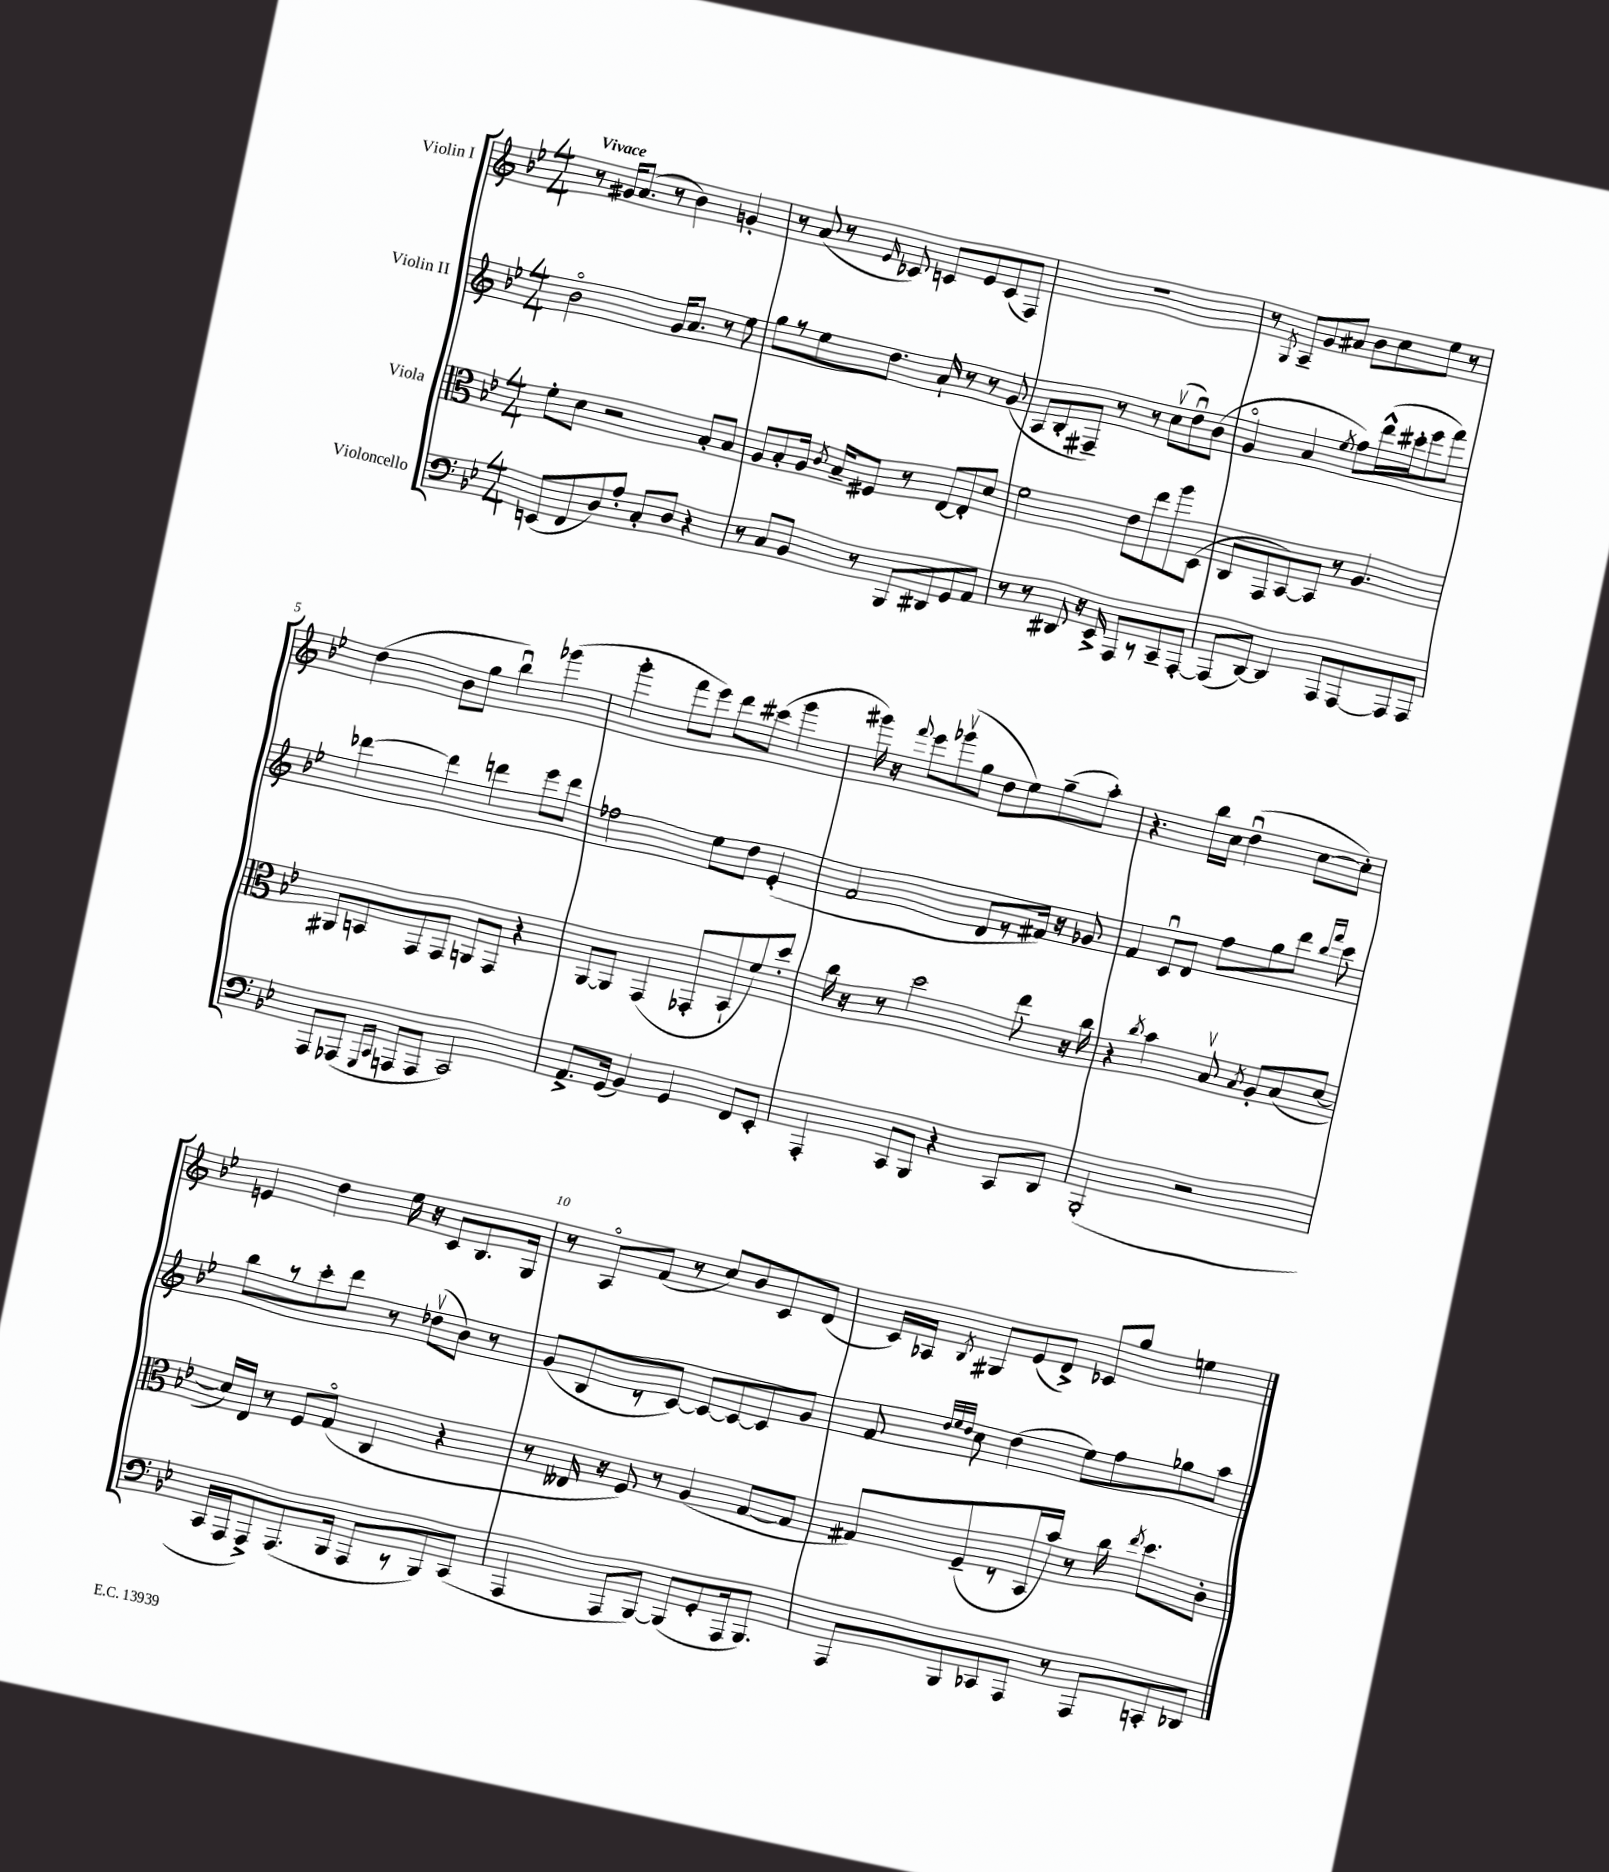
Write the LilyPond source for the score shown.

<<
\new StaffGroup <<
\new Staff = "s0" \with { instrumentName = "Violin I" } {
    \clef treble \key bes \major \numericTimeSignature \time 4/4 \tempo "Vivace"
    \autoBeamOff r8 gis'16[ a'8.]( r8 bes'4) g'4-. |
    r8 a'8( r8 \grace { ees'16 } ces'8) c'8[ ees'8 c'8( f8]) |
    R1 |
    r8 \acciaccatura { g8 } a8[-- g'8 ais'8] bes'8[ c''8 ees''8] r8 |
    d''4( bes'8[ g''8] bes''4\downbow) ges'''4( |
    g'''4-. f'''8[ ees'''8]) d'''8[ cis'''8]( g'''4 |
    gis'''16) r16 \appoggiatura { f'''8 } ees'''8[ ges'''8\upbow( g''8] d''8[ ees''8) g''8--( a''8]-.) |
    r4. bes''16[ c''16] d''4\downbow( c''8[~ c''8]-.) |
    e'4 d''4 ees''16 r16 c'8[ bes8. g16] |
    r8 a8[\flageolet f'8]( r8 c''8[) bes'8 c'8 d'8]( |
    c'16[) aes16] \acciaccatura { bes8 } gis8[ ees'8( d'8]->) ces'8[ g''8] e''4 \bar "|." |
}
\new Staff = "s1" \with { instrumentName = "Violin II" } {
    \clef treble \key bes \major \numericTimeSignature \time 4/4
    \autoBeamOff bes'2\flageolet g'16[ a'8.] r8 ees''8 |
    g''8[ r8 ees''8 d''8.] a'16-! r8 r8 g'8( |
    a8[ bes8-. fis8]--) r8 r8 c''8[\upbow( d''8\downbow) bes'8]( |
    g'4\flageolet a'4 \acciaccatura { ees''8 } f''8[) d'''16-^( cis'''16-. ees'''8 f'''8]) |
    des'''4~ des'''4 d'''4 ees'''8[ d'''8] |
    fes''2 ees''8[ d''8] ees'4-.( |
    f'2 d'8[ r8 fis'16]) r16 ges'8 |
    f'4 c'8[\downbow d'8] f''8[ g''8 d'''8] \grace { bes''16[ f'''16] } c'''8 |
    bes''8[ r8 c'''8-. d'''8] r8 des''8[\upbow( bes'8]) r8 |
    g'8[( bes8 r8 c'8]~) c'8[~ c'8~ c'8 g'8] |
    f'8 \grace { d''32[ ees''32 d''32] } c''8 d''4( ees''8[) f''8 ges''8 a''8] \bar "|." |
}
\new Staff = "s2" \with { instrumentName = "Viola" } {
    \clef alto \key bes \major \numericTimeSignature \time 4/4
    \autoBeamOff f'8[-. d'8] r2 bes8[-. bes8] |
    a8[ bes8-. a16] \acciaccatura { c'8 } bes16[-- fis8] r8 ees8[~ ees8-. d'8] |
    f'2 ees'8[ ees''8 a''8 d8]( |
    c8[ g,8 bes,8~) bes,8] r8 a4. |
    ais,8[ b,8 g,8 g,8] a,8[ g,8] r4 |
    a,8[~ a,8] g,4( ges,8[-. bes,8-! f'8) d''8]-. |
    c''16 r16 r8 d''2 ees''8 r16 c''16 |
    r4 \acciaccatura { c''8 } bes'4 bes8\upbow \acciaccatura { bes8 } a8[-. bes8( d'8]~ |
    d'16[) ees16] r8 f8[ g8]\flageolet( c4 r4 |
    r8 eeses16 r16 f8) r8 a4( g8[~ g8] |
    gis8[) f8--( r8 bes,16 bes'16]) r8 c''16 \acciaccatura { ees''8 } d''8.[ c'8]-. \bar "|." |
}
\new Staff = "s3" \with { instrumentName = "Violoncello" } {
    \clef bass \key bes \major \numericTimeSignature \time 4/4
    \autoBeamOff e,8[( f,8 d8) a8]-. c8[-. d8] r4 |
    r8 c8[ bes,8] r8 bes,,8[ dis,8 g,8 a,8] |
    r8 r8 dis,8 r16 ees,16-> a,,8[ r8 c,8-- a,,8]~-. |
    a,,8[( d,8]~) d,4 a,,8[ a,,8~ a,,8 a,,8] |
    a,,8[ aes,,8]( \grace { g,,16[ c,16] } a,,8[ a,,8] c,2) |
    a,8.[-> g,16]( bes,4) g,4 f,8[ ees,8]-. |
    a,,4-. c,8[ bes,,8] r4 c,8[ d,8] |
    bes,,2-.( r2 |
    c,16[ a,,16 a,,8->) a,,8.( bes,,16] a,,8[ r8 bes,,8) c,8]( |
    a,,4 a,,8[ bes,,8]~) bes,,8[( g,8-. a,,16 bes,,8.]) |
    a,,8[ bes,,8 ces,8 a,,8] r8 a,,8[ c,8-. des,8] \bar "|." |
}
>>
>>
\layout { \context { \Score \override BarNumber.break-visibility = ##(#f #t #t) barNumberVisibility = #(every-nth-bar-number-visible 5) } }
